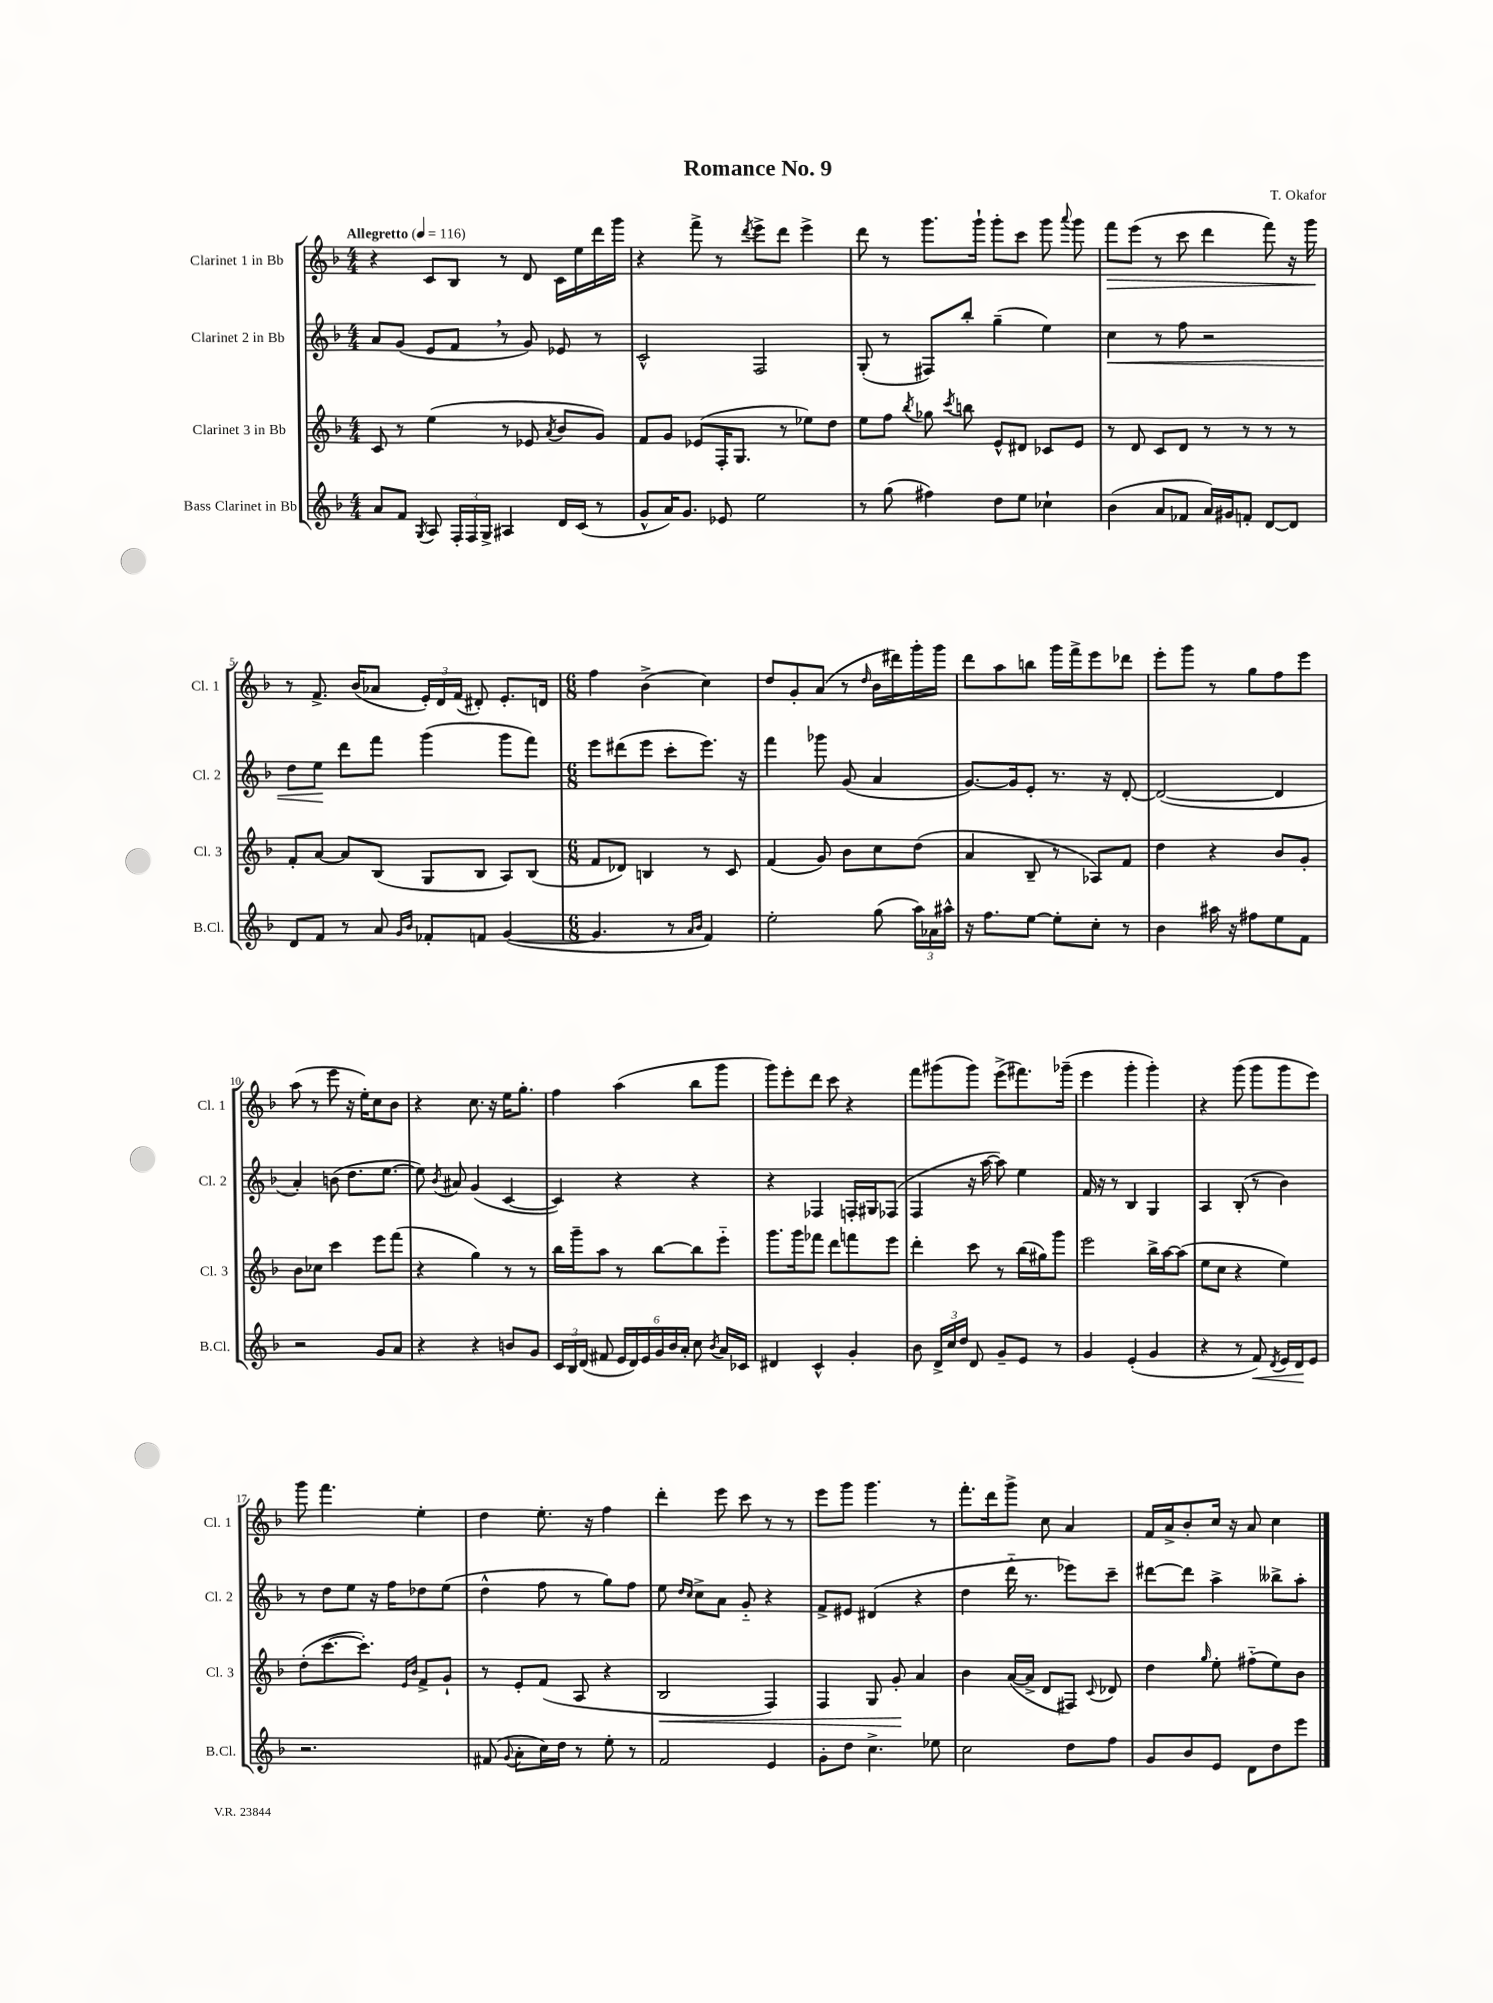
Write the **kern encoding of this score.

**kern	**dynam	**kern	**dynam	**kern	**dynam	**kern	**dynam
*part4	*part4	*part3	*part3	*part2	*part2	*part1	*part1
*staff4	*staff4	*staff3	*staff3	*staff2	*staff2	*staff1	*staff1
*I"Bass Clarinet in Bb	*	*I"Clarinet 3 in Bb	*	*I"Clarinet 2 in Bb	*	*I"Clarinet 1 in Bb	*
*I'B.Cl.	*	*I'Cl. 3	*	*I'Cl. 2	*	*I'Cl. 1	*
*clefG2	*	*clefG2	*	*clefG2	*	*clefG2	*
*k[b-]	*	*k[b-]	*	*k[b-]	*	*k[b-]	*
*M4/4	*	*M4/4	*	*M4/4	*	*M4/4	*
*MM116	*	*MM116	*	*MM116	*	*MM116	*
=1	=1	=1	=1	=1	=1	=1	=1
!	!	!	!	!	!	!LO:TX:a:B:t=Allegretto	!
8a/L	.	8c/	.	8a/L	.	4r	.
8f/J	.	8r	.	(8g/J	.	.	.
8qG/	.	.	.	.	.	.	.
8A/	.	(4ee\	.	8e/L	.	8c/L	.
24F'/LL	.	.	.	8f,/J	.	8B-/J	.
24F/	.	.	.	.	.	.	.
24G^/JJ	.	.	.	.	.	.	.
4A#X/	.	8r	.	8r	.	8r	.
.	.	8e-X/	.	8g/)	.	8d/	.
.	.	8qa/	.	.	.	.	.
16d/LL	.	8b-/L	.	8e-X/	.	16c\LL	.
(16c/JJ	.	.	.	.	.	16ee\	.
8r	.	8g/J)	.	8r	.	16ddd\	.
.	.	.	.	.	.	16ggg\JJ	.
=2	=2	=2	=2	=2	=2	=2	=2
8g^^/L	.	8f/L	.	2c^^/	.	4r	.
16a/K)	.	8g/J	.	.	.	.	.
8.g/J	.	.	.	.	.	.	.
.	.	(8e-X/L	.	.	.	8fff^\	.
8e-X/	.	16F'/K	.	.	.	8r	.
.	.	8.G/J	.	.	.	.	.
.	.	.	.	.	.	8qddd/	.
2ee\	.	.	.	2F/	.	8eee^\L	.
.	.	8r	.	.	.	8ddd\J	.
.	.	8ee-X\L)	.	.	.	4eee^\	.
.	.	8dd\J	.	.	.	.	.
=3	=3	=3	=3	=3	=3	=3	=3
8r	.	8ee\L	.	(8G'/	.	8ddd\	.
(8gg\	.	8ff\J	.	8r	.	8r	.
.	.	8qbb-/	.	.	.	.	.
4ff#X\)	.	8gg-X\	.	8F#X/L)	.	8.ggg\L	.
.	.	8qccc/	.	.	.	.	.
.	.	8bbn\	.	8bb-'/J	.	.	.
.	.	.	.	.	.	16ggg`\Jk	.
8dd\L	.	8e^^/L	.	(4gg~\	.	8ggg'\L	.
8ee\J	.	8d#X/J	.	.	.	8ccc\J	.
4cc-X`\	.	8c-X/L	.	4ee\)	.	8ggg\	.
.	.	.	.	.	.	8qqaaa/	.
.	.	8e/J	.	.	.	8ggg\	.
=4	=4	=4	=4	=4	=4	=4	=4
!	!	!	!	!	!LO:HP:b	!	!LO:HP:b
(4b-\	.	8r	.	4cc\	<	8fff\L	>
.	.	8d/	.	.	.	(8eee\J	.
8a/L	.	8c/L	.	8r	.	8r	.
8f-X/J	.	8d/J	.	8ff\	.	8ccc\	.
16a/LL)	.	8r	.	2r	.	4ddd\	.
16g#X/J	.	.	.	.	.	.	.
8fn'/J	.	8r	.	.	.	.	.
[8d/L	.	8r	.	.	.	8fff\)	.
8d/J]	.	8r	.	.	.	16r	.
.	.	.	.	.	.	16ggg\	.
.	.	.	.	.	.	.	]
!!LO:LB:g=z
=5	=5	=5	=5	=5	=5	=5	=5
8d/L	.	8f'/L	.	8dd\L	.	8r	.
8f/J	.	[8a/J	.	8ee\J	.	8.f^/	.
8r	.	8a/L]	.	8ddd\L	[	.	.
.	.	.	.	.	.	(16b-/KL	.
8a/	.	(8B-/J	.	8fff\J	.	8a-X/J	.
16qqg/LL	.	.	.	.	.	.	.
16qqb-/JJ	.	.	.	.	.	.	.
8f-X'/L	.	8G/L	.	(4ggg\	.	24e'/LL)	.
.	.	.	.	.	.	24d/	.
.	.	.	.	.	.	(24f/JJ	.
8fn/J	.	8B-/J	.	.	.	8d#X'/)	.
([4g/	.	8A/L)	.	8ggg\L	.	8.e'/L	.
.	.	(8B-/J	.	8fff\J)	.	.	.
.	.	.	.	.	.	16dn/Jk	.
=6	=6	=6	=6	=6	=6	=6	=6
*M6/8	*	*M6/8	*	*M6/8	*	*M6/8	*
4.g/]	.	8f/L	.	8eee\L	.	4ff\	.
.	.	8d-X/J)	.	(8ddd#X\	.	.	.
.	.	4Bn/	.	8eee\J	.	(4b-^\	.
8r	.	.	.	8ccc'\L	.	.	.
16qqa/LL	.	.	.	.	.	.	.
16qqb-/JJ	.	.	.	.	.	.	.
4f/)	.	8r	.	8.eee\J)	.	4cc\)	.
.	.	8c/	.	.	.	.	.
.	.	.	.	16r	.	.	.
=7	=7	=7	=7	=7	=7	=7	=7
2ee'\	.	(4f/	.	4fff\	.	8dd/L	.
.	.	.	.	.	.	8g'/	.
.	.	8g/)	.	8ggg-X\	.	(8a/J	.
.	.	8b-\L	.	(8g/	.	8r	.
.	.	.	.	.	.	16qqdd/	.
(8gg\	.	8cc\	.	4a/	.	16b-\LL	.
.	.	.	.	.	.	16ddd#X\)	.
24aa\LL)	.	(8dd\J	.	.	.	16ggg'\	.
24a-X\	.	.	.	.	.	.	.
.	.	.	.	.	.	16ggg\JJ	.
24aa#X^^\JJ	.	.	.	.	.	.	.
=8	=8	=8	=8	=8	=8	=8	=8
16r	.	4a/	.	[8.g/L)	.	8ddd\L	.
8.ff\L	.	.	.	.	.	.	.
.	.	.	.	.	.	8aa\	.
.	.	.	.	16g/k]	.	.	.
[8ee\J	.	8B-~/	.	8e'/J	.	8bbn\J	.
8ee'\L]	.	8r	.	8.r	.	16ggg\LL	.
.	.	.	.	.	.	16fff^\J	.
8cc'\J	.	8A-X/L)	.	.	.	8eee\	.
.	.	.	.	16r	.	.	.
8r	.	8f/J	.	[8d'/	.	8ddd-X\J	.
=9	=9	=9	=9	=9	=9	=9	=9
4b-\	.	4dd\	.	(2d/_	.	8eee'\L	.
.	.	.	.	.	.	8ggg\J	.
16aa#X\	.	4r	.	.	.	8r	.
16r	.	.	.	.	.	.	.
8ff#X\L	.	.	.	.	.	8gg\L	.
8ee\	.	8b-/L	.	4d/]	.	8ff\	.
8f\J	.	8g'/J	.	.	.	8eee\J	.
!!LO:LB:g=z
=10	=10	=10	=10	=10	=10	=10	=10
2r	.	8b-\L	.	4a'/)	.	(8aa\	.
.	.	8cc-X\J	.	.	.	8r	.
.	.	4ccc\	.	(8bn\	.	8eee\	.
.	.	.	.	8.dd\L	.	16r	.
.	.	.	.	.	.	16ee'\KL)	.
8g/L	.	8eee\L	.	.	.	8cc\	.
.	.	.	.	[8.ee\J	.	.	.
8a/J	.	(8fff\J	.	.	.	8b-\J	.
=11	=11	=11	=11	=11	=11	=11	=11
4r	.	4r	.	8ee\])	.	4r	.
.	.	.	.	8qb-/	.	.	.
.	.	.	.	8a#X/	.	.	.
4r	.	4gg\)	.	(4g/	.	8.cc\	.
.	.	.	.	.	.	16r	.
8bn/L	.	8r	.	[4c/	.	16ee\KL	.
.	.	.	.	.	.	8.gg'\J	.
8g/J	.	8r	.	.	.	.	.
=12	=12	=12	=12	=12	=12	=12	=12
24c/LL	.	16bb-\LL	.	4c/])	.	4ff\	.
24B-/	.	.	.	.	.	.	.
.	.	16ggg~\J	.	.	.	.	.
(24d/JJ	.	.	.	.	.	.	.
8f#X/	.	8aa\J	.	.	.	.	.
24e/LL	.	8r	.	4r	.	(4aa\	.
24d/)	.	.	.	.	.	.	.
24e/	.	.	.	.	.	.	.
24g/	.	[8bb-\L	.	.	.	.	.
24b-/	.	.	.	.	.	.	.
24a'/JJ	.	.	.	.	.	.	.
8cc\	.	8bb-\]	.	4r	.	8bb-\L	.
8qb-/	.	.	.	.	.	.	.
16a/LL	.	8eee\J	.	.	.	8ggg\J	.
16c-X/JJ	.	.	.	.	.	.	.
=13	=13	=13	=13	=13	=13	=13	=13
4d#X/	.	8.ggg\L	.	4r	.	8ggg\L)	.
.	.	.	.	.	.	8eee'\	.
.	.	16ggg\k	.	.	.	.	.
4c^^/	.	8fff-X\J	.	4F-X/	.	8ddd\J	.
.	.	8ddd\L	.	.	.	8ccc\	.
4g'/	.	8fffn\	.	16Fn'/LL	.	4r	.
.	.	.	.	16G#X/J	.	.	.
.	.	8eee\J	.	(8F-X/J	.	.	.
=14	=14	=14	=14	=14	=14	=14	=14
8b-\	.	4ddd'\	.	4F/	.	8fff\L	.
24d^/LL	.	.	.	.	.	(8ggg#X\	.
24cc/	.	.	.	.	.	.	.
24dd/JJ	.	.	.	.	.	.	.
8d/	.	8ccc\	.	16r	.	8ggg#\J)	.
.	.	.	.	[16aa\	.	.	.
8g~/L	.	8r	.	8aa\])	.	(8eee^\L	.
8e/J	.	(16bb-\LL	.	4ee\	.	8.fff#X\)	.
.	.	16gg#X\J)	.	.	.	.	.
8r	.	8ggg\J	.	.	.	.	.
.	.	.	.	.	.	(16ggg-X~\Jk	.
=15	=15	=15	=15	=15	=15	=15	=15
4g/	.	2eee\	.	16f/	.	4eee\	.
.	.	.	.	16r	.	.	.
.	.	.	.	8r	.	.	.
(4e'/	.	.	.	4B-/	.	4ggg'\	.
4g/	.	16bb-^\LL	.	4G/	.	4ggg'\)	.
.	.	[16aa\J	.	.	.	.	.
.	.	(8aa\J]	.	.	.	.	.
=16	=16	=16	=16	=16	=16	=16	=16
4r	.	8ee\L	.	4A/	.	4r	.
.	.	8cc\J	.	.	.	.	.
8r	.	4r	.	(8B-'/	.	(8ggg\	.
!	!LO:HP:b	!	!	!	!	!	!
8f/)	<	.	.	8r	.	8ggg\L	.
8qd/	.	.	.	.	.	.	.
16e/LL	.	4ee\)	.	4b-\)	.	8ggg\	.
16d/J	.	.	.	.	.	.	.
8e/J	[	.	.	.	.	8eee\J)	.
!!LO:LB:g=z
=17	=17	=17	=17	=17	=17	=17	=17
2.r	.	(8dd'\L	.	8r	.	8ggg\	.
.	.	[8.ccc\	.	8dd\L	.	4.fff\	.
.	.	.	.	8ee\J	.	.	.
.	.	8.ccc'\J])	.	.	.	.	.
.	.	.	.	16r	.	.	.
.	.	.	.	16ff\KL	.	.	.
.	.	16qqe/LL	.	.	.	.	.
.	.	16qqb-/JJ	.	.	.	.	.
.	.	8f^/L	.	8dd-X\	.	4ee'\	.
.	.	8g`/J	.	(8ee\J	.	.	.
=18	=18	=18	=18	=18	=18	=18	=18
(8f#X/	.	8r	.	4dd^^\	.	4dd\	.
8qqg/	.	.	.	.	.	.	.
8a'\L	.	8e'/L	.	.	.	.	.
16cc\L)	.	(8f/J	.	8ff\	.	8.ee'\	.
16dd\JJ	.	.	.	.	.	.	.
8r	.	8A/	.	8r	.	.	.
.	.	.	.	.	.	16r	.
8ee'\	.	4r	.	8gg\L)	.	4ff\	.
8r	.	.	.	8ff\J	.	.	.
=19	=19	=19	=19	=19	=19	=19	=19
!	!	!	!LO:HP:b	!	!	!	!
2f/	.	2B-/	<	8ee\	.	4ddd'\	.
.	.	.	.	16qqdd/LL	.	.	.
.	.	.	.	16qqcc/JJ	.	.	.
.	.	.	.	8cc^\L	.	.	.
.	.	.	.	8a\J	.	8eee\	.
.	.	.	.	8g/	.	8ccc\	.
4e/	.	4F/)	.	4r	.	8r	.
.	.	.	.	.	.	8r	.
=20	=20	=20	=20	=20	=20	=20	=20
8g'\L	.	4F/	.	8f^/L	.	8eee\L	.
8dd\J	.	.	.	8e#X/J	.	8ggg\J	.
4.cc^\	.	8G/	.	(4d#X/	.	4.ggg\	.
.	.	8g'/	.	.	.	.	.
.	.	4a/	[	4r	.	.	.
8ee-X\	.	.	.	.	.	8r	.
=21	=21	=21	=21	=21	=21	=21	=21
2cc\	.	4b-\	.	4dd\	.	8.fff'\L	.
.	.	.	.	.	.	16ddd\k	.
.	.	([16a/LL	.	16ddd\	.	8ggg^\J	.
.	.	16a^/JJ]	.	8.r	.	.	.
.	.	8d/L	.	.	.	8cc\	.
8dd\L	.	8F#X/J)	.	8eee-X\L)	.	4a/	.
.	.	8qqc/	.	.	.	.	.
8ff\J	.	8d-X/	.	8ccc~\J	.	.	.
=22	=22	=22	=22	=22	=22	=22	=22
8g/L	.	4dd\	.	[8ddd#X\L	.	16f/LL	.
.	.	.	.	.	.	16a^/J	.
8b-/	.	.	.	8ddd#\J]	.	8b-'/	.
.	.	16qqgg/	.	.	.	.	.
8e/J	.	8ee'\	.	4aa^\	.	16cc/Jk	.
.	.	.	.	.	.	16r	.
8d\L	.	(8ff#X\L	.	.	.	8a/	.
8dd\	.	8ee\)	.	8bb--X^\L	.	4cc\	.
8eee\J	.	8b-\J	.	8aa'\J	.	.	.
==	==	==	==	==	==	==	==
*-	*-	*-	*-	*-	*-	*-	*-
